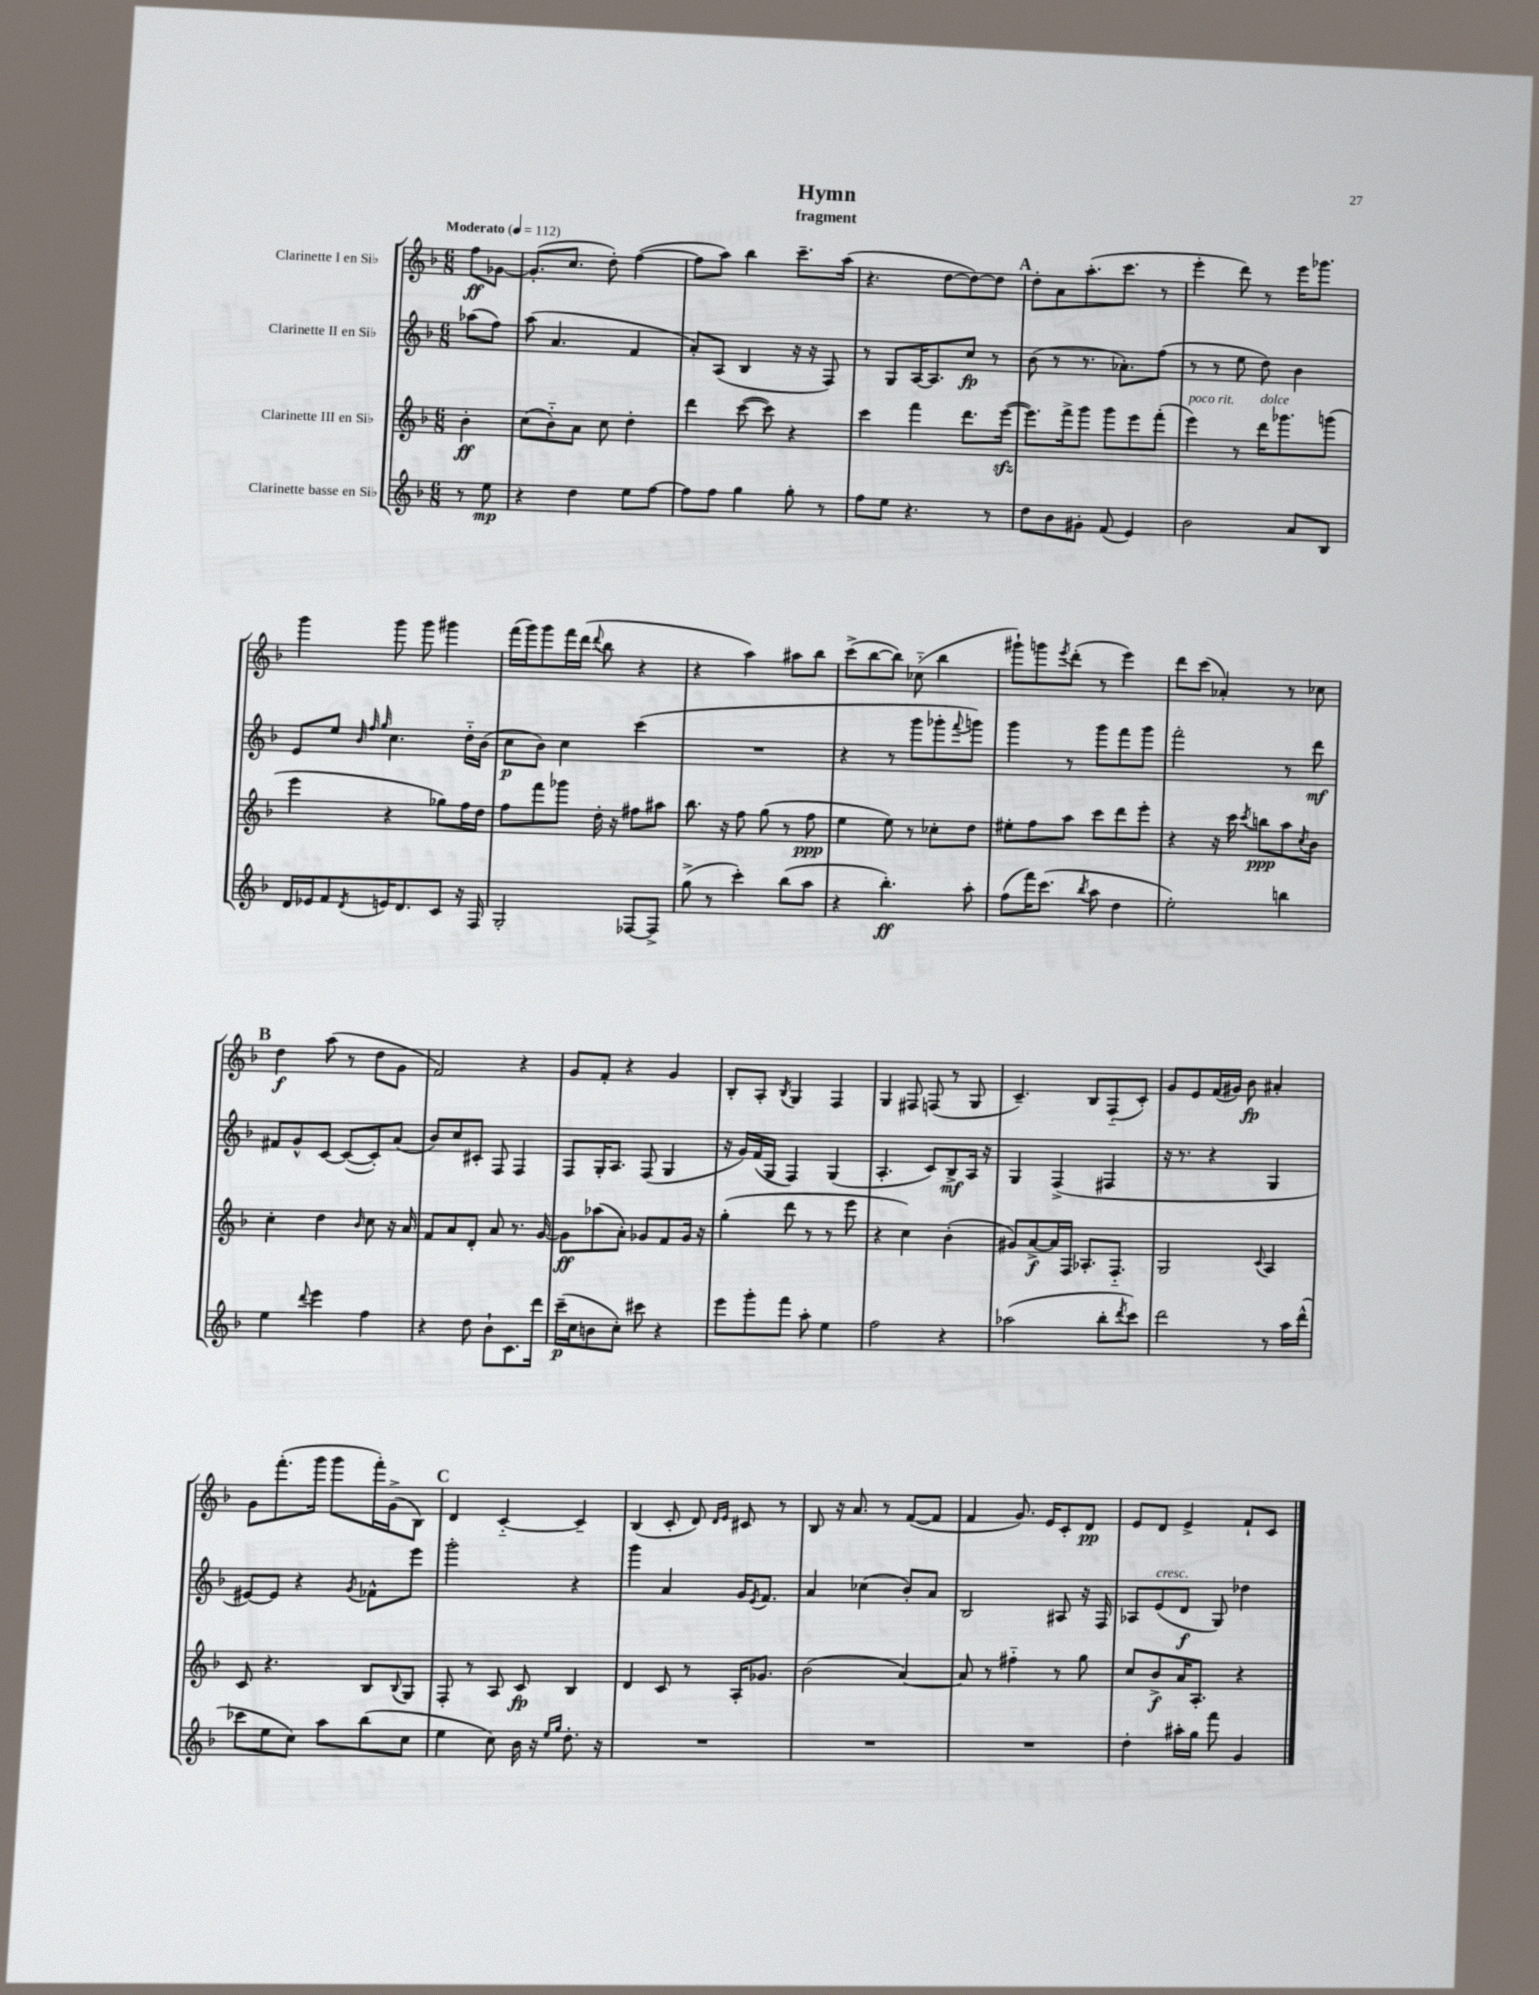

**kern	**kern	**kern	**kern
*staff4	*staff3	*staff2	*staff1
*clefG2	*clefG2	*clefG2	*clefG2
*k[b-]	*k[b-]	*k[b-]	*k[b-]
*M6/8	*M6/8	*M6/8	*M6/8
*MM112	*MM112	*MM112	*MM112
8r	4b-'	(8aa-	8ff
8ee	.	8ff)	[8g-
=	=	=	=
4r	(8cc	(8aa	(8.g-']
.	8b-'~)	4.a	.
.	.	.	8.cc
4dd	8a	.	.
.	8cc	.	8dd')
8ee	4dd'	4f	([4ff
[8ff	.	.	.
=	=	=	=
8ff]	4ddd	8a')	8ff]
8ff	.	(8A	8aa)
4gg	([8ccc	4B-	4bb-
.	8ccc])	.	.
8gg'	4r	16r	8.ccc~
.	.	16r	.
8r	.	8F)	.
.	.	.	(16aa
=	=	=	=
8ff	4ccc	8r	4.r
8ee	.	8G	.
4.r	4fff	[16A	.
.	.	8.A]	.
.	.	.	[8dd
.	8.ddd	8cc	8dd_)
8r	.	8r	8dd]
.	([16eee	.	.
=	=	=	=
8dd	8.eee])	(8b-	8dd'
8b-	.	8r	8a
.	16fff^	.	.
8g#'	8ggg	8.r	(8.aa'
(8f	8ggg	.	.
.	.	8.a-')	8.ccc
4e)	8eee	.	.
.	(8fff'	(8ff	8r
=	=	=	=
2b-	4eee)	8r	4eee'
.	.	8r	.
.	8r	8ee	8ddd)
.	16ddd	8dd)	8r
.	8.ggg-	.	.
8a	.	4b-	16eee
.	.	.	8.ggg-
8B-	(8ggg	.	.
=	=	=	=
16d	4eee	8e	4ggg
16e-	.	.	.
8f	.	8ee	.
.	.	32qqb-	.
.	.	32qqff	.
8qd	.	32qqgg	.
16e	4r	4.cc	8ggg
8.d	.	.	.
.	.	.	8ggg
8c	8gg-)	.	4ggg#
16r	16ff	16dd'~	.
16F	16dd	(16b-	.
=	=	=	=
2G'	8ff	8cc	(16fff
.	.	.	16ggg)
.	8fff	8b-)	8ggg
.	8ggg-	4cc	16fff
.	.	.	(16ddd
.	.	.	8qqddd
.	16dd'	.	8bb-
.	16r	.	.
[8F-	8ff#	(4ccc	4r
8F-^]	8aa#	.	.
=	=	=	=
(8gg^	8.bb-	2.r	4r
8r	.	.	.
.	16r	.	.
4ccc')	8ff	.	4aa)
.	(8gg	.	.
(8bb-	8r	.	8aa#
8aa	8ff	.	8bb-
=	=	=	=
4r	4ee	4r	(8ccc^
.	.	.	[8bb-
4.bb-')	8ee)	8r	8bb-])
.	8r	8ggg	(8cc-'~
.	8cc-'	8ggg-'	4bb-
.	.	8qqfff	.
8aa'	8dd	8ggg)	.
=	=	=	=
(8ff	8ee#'	4ggg	8ggg#`)
16fff)	8ff	.	8ggg
(8.ccc	.	.	.
.	.	.	8qeee
.	8aa	8r	(8ddd'
8qbb-	.	.	.
8aa	8ccc	8ggg	8r
4dd	8ddd	8fff	4eee)
.	8eee'	8ggg	.
=	=	=	=
2ee')	4r	2fff'	8ddd
.	.	.	(8ccc
.	16r	.	4a-')
.	16ccc	.	.
.	8qccc	.	.
.	8bb	.	.
4bb	8aa	8r	8r
.	8qcc	.	.
.	8b-	8ddd	8cc-
=	=	=	=
4ee	4cc'	8f#	4dd
.	.	8g^^	.
8qqddd	.	.	.
4eee	4dd	[8c	(8aa
.	.	(8c_	8r
.	16qqb-	.	.
4ff	8cc	8c'])	8dd
.	16r	(8a	8g
.	16a	.	.
=	=	=	=
4r	8f	8b-)	2f)
.	8a	8cc	.
8dd	8d'	8c#'	.
8b-`	8a	8F	.
8.c	8.r	4F	4r
16ddd	[16g	.	.
=	=	=	=
(16ccc~	8g]	8F	8g
16cc	.	.	.
8b	(8aa-	16G'	8f'
.	.	8.A	.
8cc')	8a')	.	4r
8ccc#	8g-	(8F	.
4r	8f	4G	4g
.	16g-	.	.
.	16r	.	.
=	=	=	=
8eee	(4gg'	16r	8B-'
.	.	16g)	.
8ggg'	.	(16f	8A'
.	.	16G	.
.	.	.	8qB-
8fff	8ddd	4F)	4G
8aa'	8r	.	.
4ee	8r	(4G	4F
.	8eee	.	.
=	=	=	=
2ff	4r	4.A'	4G
.	4cc)	.	8F#
.	.	8c)	(8F
4r	(4b-'	8B-^	8r
.	.	16A	8G
.	.	16r	.
=	=	=	=
(2aa-	8g#)	4G	4.c~)
.	[8a^	.	.
.	16a]	(4F^	.
.	16F	.	.
.	8.A-'	.	8B-
8bb-'	.	4F#	(8F'~
.	8.F'~	.	.
8qddd	.	.	.
8ccc)	.	.	8c')
=	=	=	=
2ddd	2G	16r	8g
.	.	8.r	.
.	.	.	8e
.	.	4r	(16f
.	.	.	16g#)
.	.	.	8b-
.	8qqc	.	.
8r	4A	4G	4a#'
16aa	.	.	.
(16ddd^^	.	.	.
=	=	=	=
8ccc-	8c	[8e#)	8g
8ee	4.r	8e#]	(8.fff'
8cc)	.	4r	.
.	.	.	16ggg
8aa	.	.	8ggg
.	.	8qg	.
(8bb-	8B-	8f-^^	16fff')
.	.	.	(16g^
.	8qqB-	.	.
8cc	8G	8eee	8B-)
=	=	=	=
4ee	8F'	2ggg'	4d
.	8r	.	.
8cc)	8A	.	[4c'~
16b-	8c	.	.
16r	.	.	.
16qqee	.	.	.
16qqgg	.	.	.
8.dd'	4B-	4r	4c~]
16r	.	.	.
=	=	=	=
2.r	4d	4ggg	(4B-
.	8c	4a	8c'
.	8r	.	8d)
.	.	.	16qqd
.	.	.	16qqe
.	16A'	16g	8c#
.	.	8qe	.
.	8.g-	8.f	.
.	.	.	8r
=	=	=	=
2.r	(2b-	4a	8B-
.	.	.	16r
.	.	.	8.a
.	.	(4cc-	.
.	.	.	8r
.	[4a)	8b-')	([8f
.	.	8a	8f]
=	=	=	=
2.r	8a]	2B-	4f
.	8r	.	.
.	4ff#'~	.	8.g)
.	.	.	16e
.	8r	8A#	8c'
.	8gg	16r	8d
.	.	16F	.
=	=	=	=
4dd'	8cc	8A-	8e
.	8b-^	(8e	8d
16aa#'	16a	8d	4e^
16gg	8.A'	.	.
8fff	.	8G)	.
4g	4r	4dd-	8f`
.	.	.	8c
==	==	==	==
*-	*-	*-	*-
